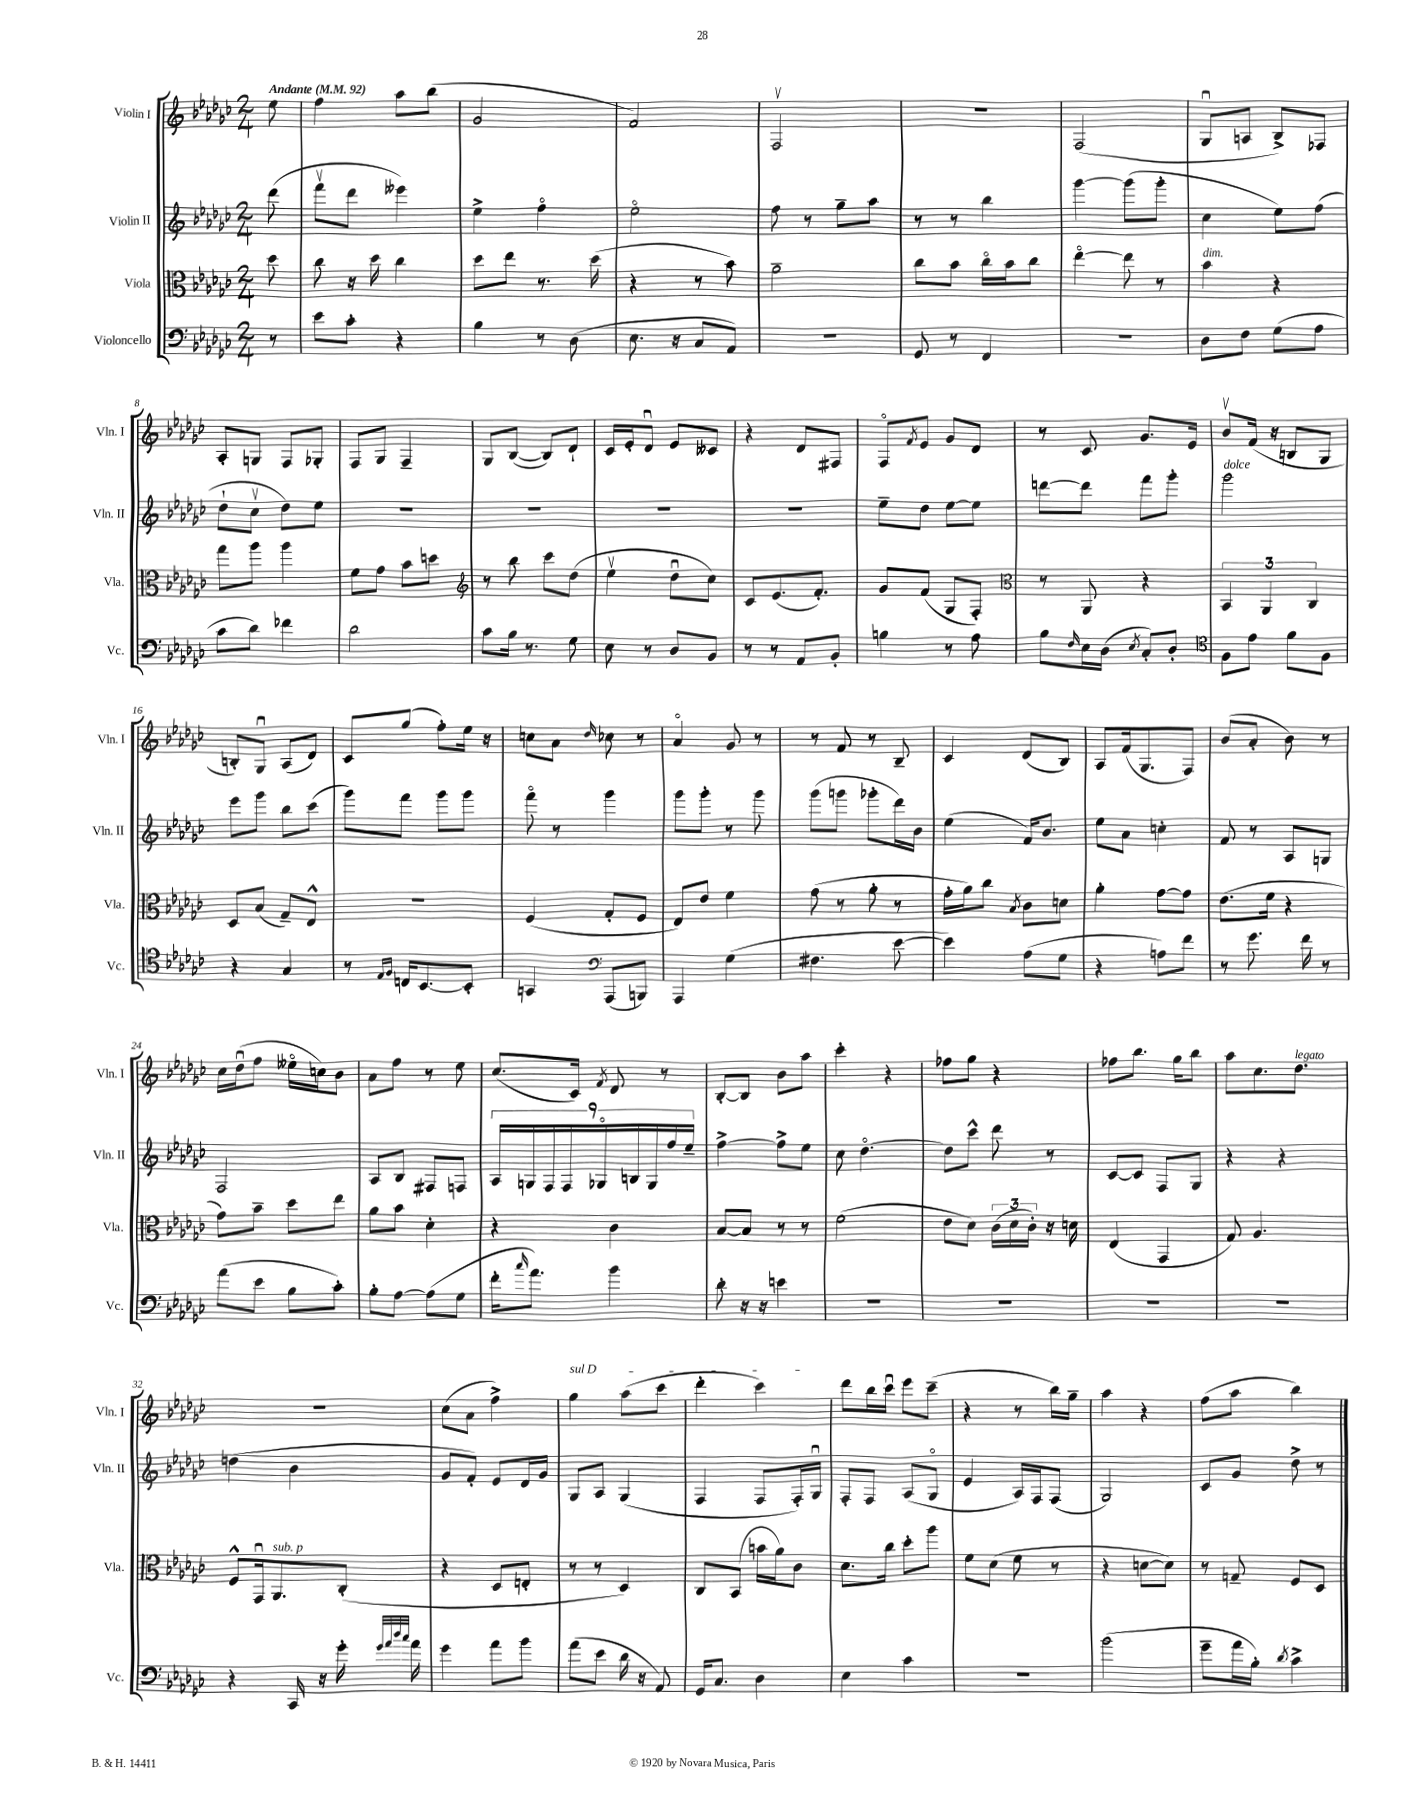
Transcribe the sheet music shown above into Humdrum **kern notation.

**kern	**kern	**kern	**kern
*part4	*part3	*part2	*part1
*staff4	*staff3	*staff2	*staff1
*I"Violoncello	*I"Viola	*I"Violin II	*I"Violin I
*I'Vc.	*I'Vla.	*I'Vln. II	*I'Vln. I
*clefF4	*clefC3	*clefG2	*clefG2
*k[b-e-a-d-g-c-]	*k[b-e-a-d-g-c-]	*k[b-e-a-d-g-c-]	*k[b-e-a-d-g-c-]
*M2/4	*M2/4	*M2/4	*M2/4
*MM92	*MM92	*MM92	*MM92
=	=	=	=
!	!	!	!LO:TX:a:B:t=Andante
8r	8dd-\	(8ddd-\	8ee-\
=1	=1	=1	=1
8e-\L	8cc-\	8fffv\L	4ff\
8c-'\J	16r	8ddd-\J	.
.	16dd-\	.	.
4r	4cc-\	4eee--X\)	8aa-\L
.	.	.	(8bb-\J
=2	=2	=2	=2
4B-\	8dd-\L	4ee-^\	2g-/
.	8ee-\J	.	.
8r	8.r	4ff\	.
(8D-\	.	.	.
.	(16dd-\	.	.
=3	=3	=3	=3
8.E-\	4r	2ee-\	2f/)
16r	.	.	.
8C-/L	8r	.	.
8AA-/J)	8b-\)	.	.
=4	=4	=4	=4
2r	2a-~\	8ff\	2Fv/
.	.	8r	.
.	.	8gg-~\L	.
.	.	8aa-\J	.
=5	=5	=5	=5
8GG-/	8cc-\L	8r	2r
8r	8b-\J	8r	.
4FF/	16cc-\LL	4bb-\	.
.	16b-\J	.	.
.	8cc-\J	.	.
=6	=6	=6	=6
2r	[4ee-\	[4ggg-\	(2F/
.	8ee-\]	(8ggg-\L]	.
.	8r	8ggg-'\J	.
=7	=7	=7	=7
!	!LO:TX:a:i:t=dim.	!	!
8D-\L	4b-\	4cc-\	8G-u/L
8F\J	.	.	8An/J
(8G-\L	4r	8ee-\L)	8B-^/L)
8A-\J	.	(8ff\J	8F-X/J
!!LO:LB:g=z
=8	=8	=8	=8
8c-\L	8gg-\L	8dd-`\L	8A-'/L
8d-\J)	8aa-\J	8cc-v\J	8Gn/J
4f-X\	4aa-\	8dd-\L)	8F/L
.	.	8ee-\J	8G-X'/J
=9	=9	=9	=9
2d-\	8f\L	2r	8F/L
.	8g-\J	.	8G-/J
.	8b-\L	.	4F~/
.	8ddn\J	.	.
=10	=10	=10	=10
*	*clefG2	*	*
8c-\L	8r	2r	8G-/L
16B-\Jk	8bb-\	.	([8B-/J
8.r	.	.	.
.	8ccc-\L	.	8B-/L])
8G-\	(8dd-\J	.	8d-`/J
=11	=11	=11	=11
8E-\	4ee-v\	2r	16c-/LL
.	.	.	16e-'/J
8r	.	.	8d-u/J
8D-/L	8dd-u\L	.	8e-/L
8BB-/J	8cc-\J)	.	8c--X/J
=12	=12	=12	=12
8r	8c-/L	2r	4r
8r	(8.e-/	.	.
8AA-/L	.	.	8d-/L
.	8.f'/J)	.	.
8BB-'/J	.	.	8F#X/J
=13	=13	=13	=13
4Bn\	8g-/L	8ee-~\L	8F/L
.	.	.	8qf/
.	(8f/J	8dd-\J	8e-/J
8r	8G-/L	[8ee-\L	8g-/L
8A-\	8F'/J)	8ee-\J]	8d-/J
=14	=14	=14	=14
*	*clefC3	*	*
8B-\L	8r	[8dddn\L	8r
16qqF/	.	.	.
16E-\L	8AA-/	8ddd\J]	8c-/
(16D-\JJ	.	.	.
8qE-/	.	.	.
8C-'/L)	4r	8fff\L	8.g-/L
8D-'/J	.	8ggg-'\J	.
.	.	.	16e-/Jk
=15	=15	=15	=15
*clefC4	*	*	*
!	!	!LO:TX:a:i:t=dolce	!
8F\L	6BB-/	2ggg-\	8b-v/L
8e-\J	.	.	(16f/Jk
.	6AA-/	.	.
.	.	.	16r
8f\L	.	.	8Bn/L
.	6C-/	.	.
8F\J	.	.	8G-/J
!!LO:LB:g=z
=16	=16	=16	=16
4r	8D-/L	8eee-\L	8Bn'/L)
.	(8B-/J	8ggg-\J	8G-u/J
4G-/	8G-~/L)	8bb-\L	(8A-/L
.	8E-^^/J	(8ccc-\J	8d-/J)
=17	=17	=17	=17
8r	2r	8ggg-\L)	8c-/L
16qqE-/LL	.	.	.
16qqF/JJ	.	.	.
16Cn/KL	.	8fff\J	(8gg-/J
[8.BB-/	.	.	.
.	.	8ggg-\L	8ff'\L)
8BB-'/J]	.	8ggg-\J	16ee-\Jk
.	.	.	16r
=18	=18	=18	=18
4GGn/	(4F/	8fff\	8ccn\L
.	.	8r	8a-\J
*clefF4	*	*	*
.	.	.	16qqdd-/
(8AAA-/L	8G-'/L	4ggg-\	8cc-X\
8BBBn/J)	8F/J	.	8r
=19	=19	=19	=19
4AAA-/	8E-/L)	8ggg-\L	4a-/
.	8e-/J	8ggg-'\J	.
(4G-\	4f\	8r	8g-/
.	.	8ggg-\	8r
=20	=20	=20	=20
4.F#X\	(8g-\	(8ggg-\L	8r
.	8r	8gggn\J	8f/
.	8a-'\	8ggg-X'\L	8r
[8e-\	8r	16ddd-\L)	8B-~/
.	.	16b-\JJ	.
=21	=21	=21	=21
4e-\])	16g-'\LL	(4ee-\	4c-/
.	16a-\J)	.	.
.	8cc-\J	.	.
.	8qB-/	.	.
(8A-\L	8c-\L	16f/KL)	(8d-/L
.	.	8.b-/J	.
8G-\J	8dn\J	.	8B-/J)
=22	=22	=22	=22
4r	4a-'\	8ee-\L	8A-/L
.	.	8a-\J	(16f/k
.	.	.	8.G-/
8An\L)	[8g-\L	4ccn'\	.
8f\J	8g-\J]	.	8F/J)
=23	=23	=23	=23
8r	(8.e-\L	8f/	(8b-/L
8.g-\	.	8r	8a-'/J
.	16f\Jk	.	.
.	4r	8A-/L	8b-\)
16f\	.	.	.
8r	.	8Gn/J	8r
!!LO:LB:g=z
=24	=24	=24	=24
(8a-\L	8g-\L)	2F/	16cc-\LL
.	.	.	(16dd-u\J
8e-\J	8b-~\J	.	8ff\J
8B-\L	8dd-\L	.	16ee--X\LL
.	.	.	16ccn\J)
8c-'\J)	8ee-\J	.	8b-\J
=25	=25	=25	=25
8B-'\L	8a-\L	8A-/L	8a-\L
[8A-\J	8b-\J	8B-/J	8ff\J
(8A-\L]	4d-'\	8F#X/L	8r
8G-\J	.	8Fn/J	8ee-\
=26	=26	=26	=26
16f'\KL	4r	18A-/LL	(8.cc-/L
.	.	18Gn/	.
16qqcc-/	.	.	.
8.a-\J)	.	.	.
.	.	18F/	.
.	.	18F/	.
.	.	.	16c-/Jk)
.	.	18G-X/	.
.	.	.	8qf/
4b-\	4c-\	.	8d-/
.	.	18Bn/	.
.	.	18G-/	.
.	.	.	8r
.	.	18ff/	.
.	.	18ee-~/JJ	.
=27	=27	=27	=27
8d-'\	[8B-/L	[4ff^\	[8B-'/L
16r	8B-/J]	.	8B-/J]
16r	.	.	.
4en\	8r	8ff^\L]	8b-\L
.	8r	8ee-\J	8aa-\J
=28	=28	=28	=28
2r	(2f\	8cc-\	4ccc-'\
.	.	[4.dd-\	.
.	.	.	4r
=29	=29	=29	=29
2r	8e-\L	8dd-\L]	8ff-X\L
.	8d-\J)	8ccc-^^\J	8gg-\J
.	(24c-\LL	8ddd-\	4r
.	24d-\	.	.
.	24c-'\JJ)	.	.
.	16r	8r	.
.	16dn\	.	.
=30	=30	=30	=30
2r	(4E-/	[8c-/L	8ff-X\L
.	.	8c-/J]	8.bb-\J
.	4GG-/	8F/L	.
.	.	.	16gg-\KL
.	.	8G-/J	8bb-\J
=31	=31	=31	=31
2r	8G-/)	4r	8aa-\L
.	4.A-/	.	8.cc-\
.	.	4r	.
!	!	!	!LO:TX:a:i:t=legato
.	.	.	8.dd-\J
!!LO:LB:g=z
=32	=32	=32	=32
4r	8F^^/L	(4ddn\	2r
.	16GG-u/k	.	.
!	!LO:TX:a:i:t=sub. p	!	!
.	8.AA-/	.	.
16CC-/	.	4b-\	.
16r	.	.	.
16g-'\	(8C-'/J	.	.
32qqg-/LLL	.	.	.
32qqa-/	.	.	.
32qqdd-/	.	.	.
32qqcc-/JJJ	.	.	.
16a-\	.	.	.
=33	=33	=33	=33
4g-\	4r	8g-/L	(8cc-\L
.	.	8f'/J)	8a-\J
8a-\L	8D-/L	8e-/L	4ff^\)
8b-\J	8En'/J	16d-/L	.
.	.	16g-/JJ	.
=34	=34	=34	=34
!	!	!	!LO:TX:a:i:t=sul D
(8a-\L	8r	8G-/L	4gg-\
8e-\J	8r	8A-/J	.
16d-\	4D-/)	(4G-/	(8aa-\L
16r	.	.	.
8AA-/)	.	.	8ccc-\J
=35	=35	=35	=35
16GG-/KL	8C-/L	4F/	4ddd-'\
8.C-/J	.	.	.
.	(8BB-/J	.	.
4D-\	16bn\LL	8F/L	4ccc-\)
.	16a-\J)	.	.
.	8c-\J	16F'/L)	.
.	.	16G-u/JJ	.
=36	=36	=36	=36
4E-\	8.d-\L	8F'/L	8ddd-\L
.	.	8F/J	16bb-\L
.	16cc-\Jk	.	16ccc-u\JJ
4c-\	8dd-'\L	(8A-/L	8eee-\L
.	8aa-\J	8G-/J	(8ccc-~\J
=37	=37	=37	=37
2r	8f\L	4e-/	4r
.	(8d-\J	.	.
.	8f\	16A-/LL)	8r
.	.	16F/J	.
.	8r	(8F/J	16bb-\LL)
.	.	.	16gg-~\JJ
=38	=38	=38	=38
(2b-\	4r	2G-/)	4aa-\
.	[8dn\L	.	4r
.	8d\J])	.	.
=39	=39	=39	=39
8g-~\L	8r	8c-/L	(8ff\L
16a-\L	8Gn~/	8g-/J	8aa-\J
16B-'\JJ)	.	.	.
8qd-/	.	.	.
4c-^\	8F/L	8dd-^\	4bb-\)
.	8D-/J	8r	.
==	==	==	==
*-	*-	*-	*-
